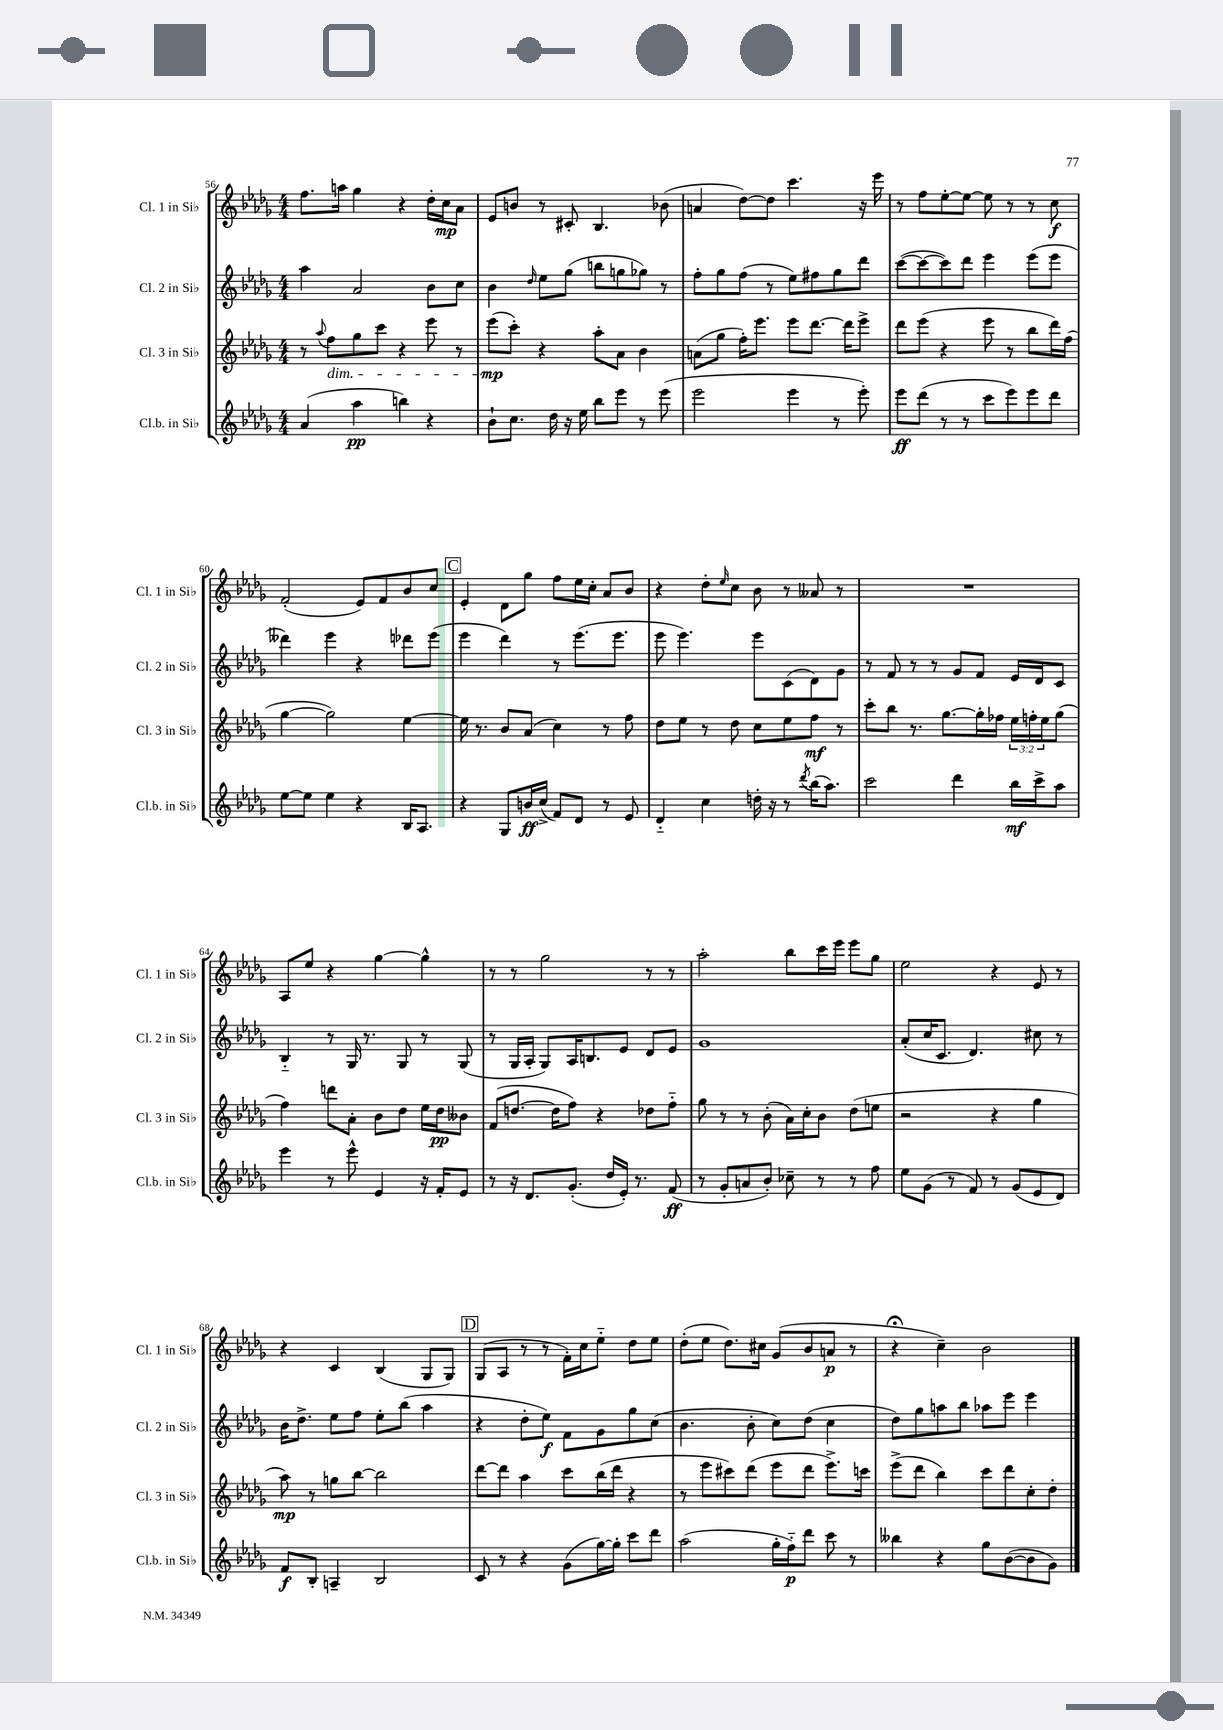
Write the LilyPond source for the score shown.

<<
\new StaffGroup <<
\new Staff = "s0" \with { instrumentName = "Cl. 1 in Sib" shortInstrumentName = "Cl. 1 in Sib" } {
    \clef treble \key des \major \numericTimeSignature \time 4/4
    f''8. a''16 ges''4 r4 des''16-. c''16\mp aes'8 |
    ees'8 b'8 r8 cis'8-. bes4. bes'8( |
    a'4 des''8~) des''8 c'''4. r16 ees'''16 |
    r8 f''8 ees''8~-. ees''8~ ees''8 r8 r8 c''8\f |
    f'2-.( ees'8) f'8 bes'8 c''8 |
    \mark \markup { \box "C" } ees'4-. des'8 ges''8 f''8 ees''16 c''16-. aes'8 bes'8 |
    r4 des''8-. \grace { ees''16 } c''8 bes'8 r8 aeses'8 r8 |
    R1 |
    aes8 ees''8 r4 ges''4~ ges''4-^ |
    r8 r8 ges''2 r8 r8 |
    aes''2-. bes''8 c'''16 ees'''16 ees'''8 ges''8 |
    ees''2 r4 ees'8 r8 |
    r4 c'4 bes4( ges8 ges8) |
    \mark \markup { \box "D" } ges8( aes8 r8 r8 f'16-.) c''16 ees''8-_ des''8 ees''8 |
    des''8-.( ees''8 des''8.) cis''16 ges'8( bes'8 a'8\p r8 |
    r4\fermata c''4--) bes'2 \bar "|." |
}
\new Staff = "s1" \with { instrumentName = "Cl. 2 in Sib" shortInstrumentName = "Cl. 2 in Sib" } {
    \clef treble \key des \major \numericTimeSignature \time 4/4
    aes''4 aes'2 bes'8 c''8 |
    bes'4 \grace { des''16 } ees''8 ges''8( b''8 g''8 ges''8) r8 |
    f''8-. ges''8 f''8( r8 ees''8) fis''8 ges''8 des'''8 |
    c'''8~( c'''8~ c'''8) des'''8 ees'''4 ees'''8( ees'''8 |
    deses'''4) ees'''4 r4 des'''8 ees'''8( |
    \mark \markup { \box "C" } ees'''4 des'''4) r8 ees'''8.( ees'''8. |
    ees'''8 ees'''4.) ees'''8 c'8( des'8) ges'8 |
    r8 f'8 r8 r8 ges'8 f'8 ees'16 des'16 c'8 |
    bes4-_ r8 ges16 r8. ges8 r8 ges8( |
    r8 ges16 aes16-. ges8) aes16 b8. ees'8 des'8 ees'8 |
    ges'1 |
    aes'8-.( c''16 c'8. des'4.) cis''8 r8 |
    bes'16 des''8.-> ees''8 f''8 ees''8-. bes''8( aes''4 |
    \mark \markup { \box "D" } r4 des''8-. ees''8\f) f'8 ges'8 ges''8 c''8( |
    bes'4. bes'8-. c''8) des''8( c''4 |
    des''8) ges''8 a''8 bes''8 aes''8 ees'''8 ees'''4 \bar "|." |
}
\new Staff = "s2" \with { instrumentName = "Cl. 3 in Sib" shortInstrumentName = "Cl. 3 in Sib" } {
    \clef treble \key des \major \numericTimeSignature \time 4/4 \override Staff.TupletNumber.text = #tuplet-number::calc-fraction-text
    r8 \appoggiatura { aes''8 } f''8\dim ges''8 c'''8 r4 ees'''8 r8 |
    ees'''8\mp\!( c'''8-.) r4 aes''8-. aes'8 bes'4 |
    a'8( ges''8 f''16-.) ees'''8. ees'''8 des'''8.~ des'''16 ees'''8-> |
    des'''8 ees'''8( r4 ees'''8 r8 bes''8 des'''16) f''16( |
    ges''4~ ges''2) ees''4~ |
    \mark \markup { \box "C" } ees''16 r8. bes'8 aes'8( c''4) r8 f''8 |
    des''8 ees''8 r8 des''8 c''8 ees''8 f''8\mf r8 |
    c'''8-. bes''8 r8. ges''8.~ ges''16-. fes''16 \tuplet 3/2 { ees''16 f''16-. ees''16 } ges''8( |
    f''4) d'''8 aes'8-. bes'8 des''8 ees''16 des''16\pp beses'8 |
    f'8( d''8.~ d''16 f''8) r4 des''8 f''8-_ |
    ges''8 r8 r8 bes'8-.( aes'16) c''16-. bes'8 des''8( e''8 |
    r2 r4 ges''4 |
    aes''8\mp) r8 g''8 bes''8~ bes''2 |
    \mark \markup { \box "D" } des'''8~ des'''8 aes''4 c'''8 bes''16( des'''16 r4 |
    r8 ees'''8 cis'''8) des'''8( ees'''8 des'''8 ees'''8.->) c'''16 |
    ees'''8->( des'''8 bes''4) c'''8 des'''8 c''8-. des''8-. \bar "|." |
}
\new Staff = "s3" \with { instrumentName = "Cl.b. in Sib" shortInstrumentName = "Cl.b. in Sib" } {
    \clef treble \key des \major \numericTimeSignature \time 4/4
    aes'4( aes''4\pp b''4) r4 |
    bes'8-! c''8. des''16 r16 ees''16 bes''8 ees'''8 r8 ees'''8( |
    ees'''2 ees'''4 r8 ees'''8-.) |
    ees'''8\ff des'''8( r8 r8 c'''8 ees'''8) ees'''8 des'''8 |
    ees''8~ ees''8 ees''4 r4 bes16 aes8. |
    \mark \markup { \box "C" } r4 ges8 b'16\ff c''16->( f'8) des'8 r8 ees'8 |
    des'4-_ c''4 d''16-. r16 r8 \acciaccatura { des'''8 } bes''16( aes''8.) |
    c'''2 des'''4 bes''16\mf c'''16-> aes''8 |
    ees'''4 r8 ees'''8-^ ees'4 r16 f'16-. ees'8 |
    r8 r16 des'8. ges'8.-.( des''16 ees'16-.) r8. f'8\ff( |
    r8 ges'8-. a'8 bes'8-.) ces''8-- r8 r8 f''8 |
    ees''8 ges'8( r8 f'8) r8 ges'8( ees'8 des'8) |
    f'8\f bes8-. a4-- bes2 |
    \mark \markup { \box "D" } c'8 r8 r4 ges'8( ges''16~) ges''16-. c'''8 des'''8 |
    aes''2( ges''16-. f''16-_\p) des'''8 c'''8 r8 |
    beses''4 r4 ges''8 bes'8~( bes'8 ges'8) \bar "|." |
}
>>
>>
\layout { \context { \Score currentBarNumber = #56 } }
